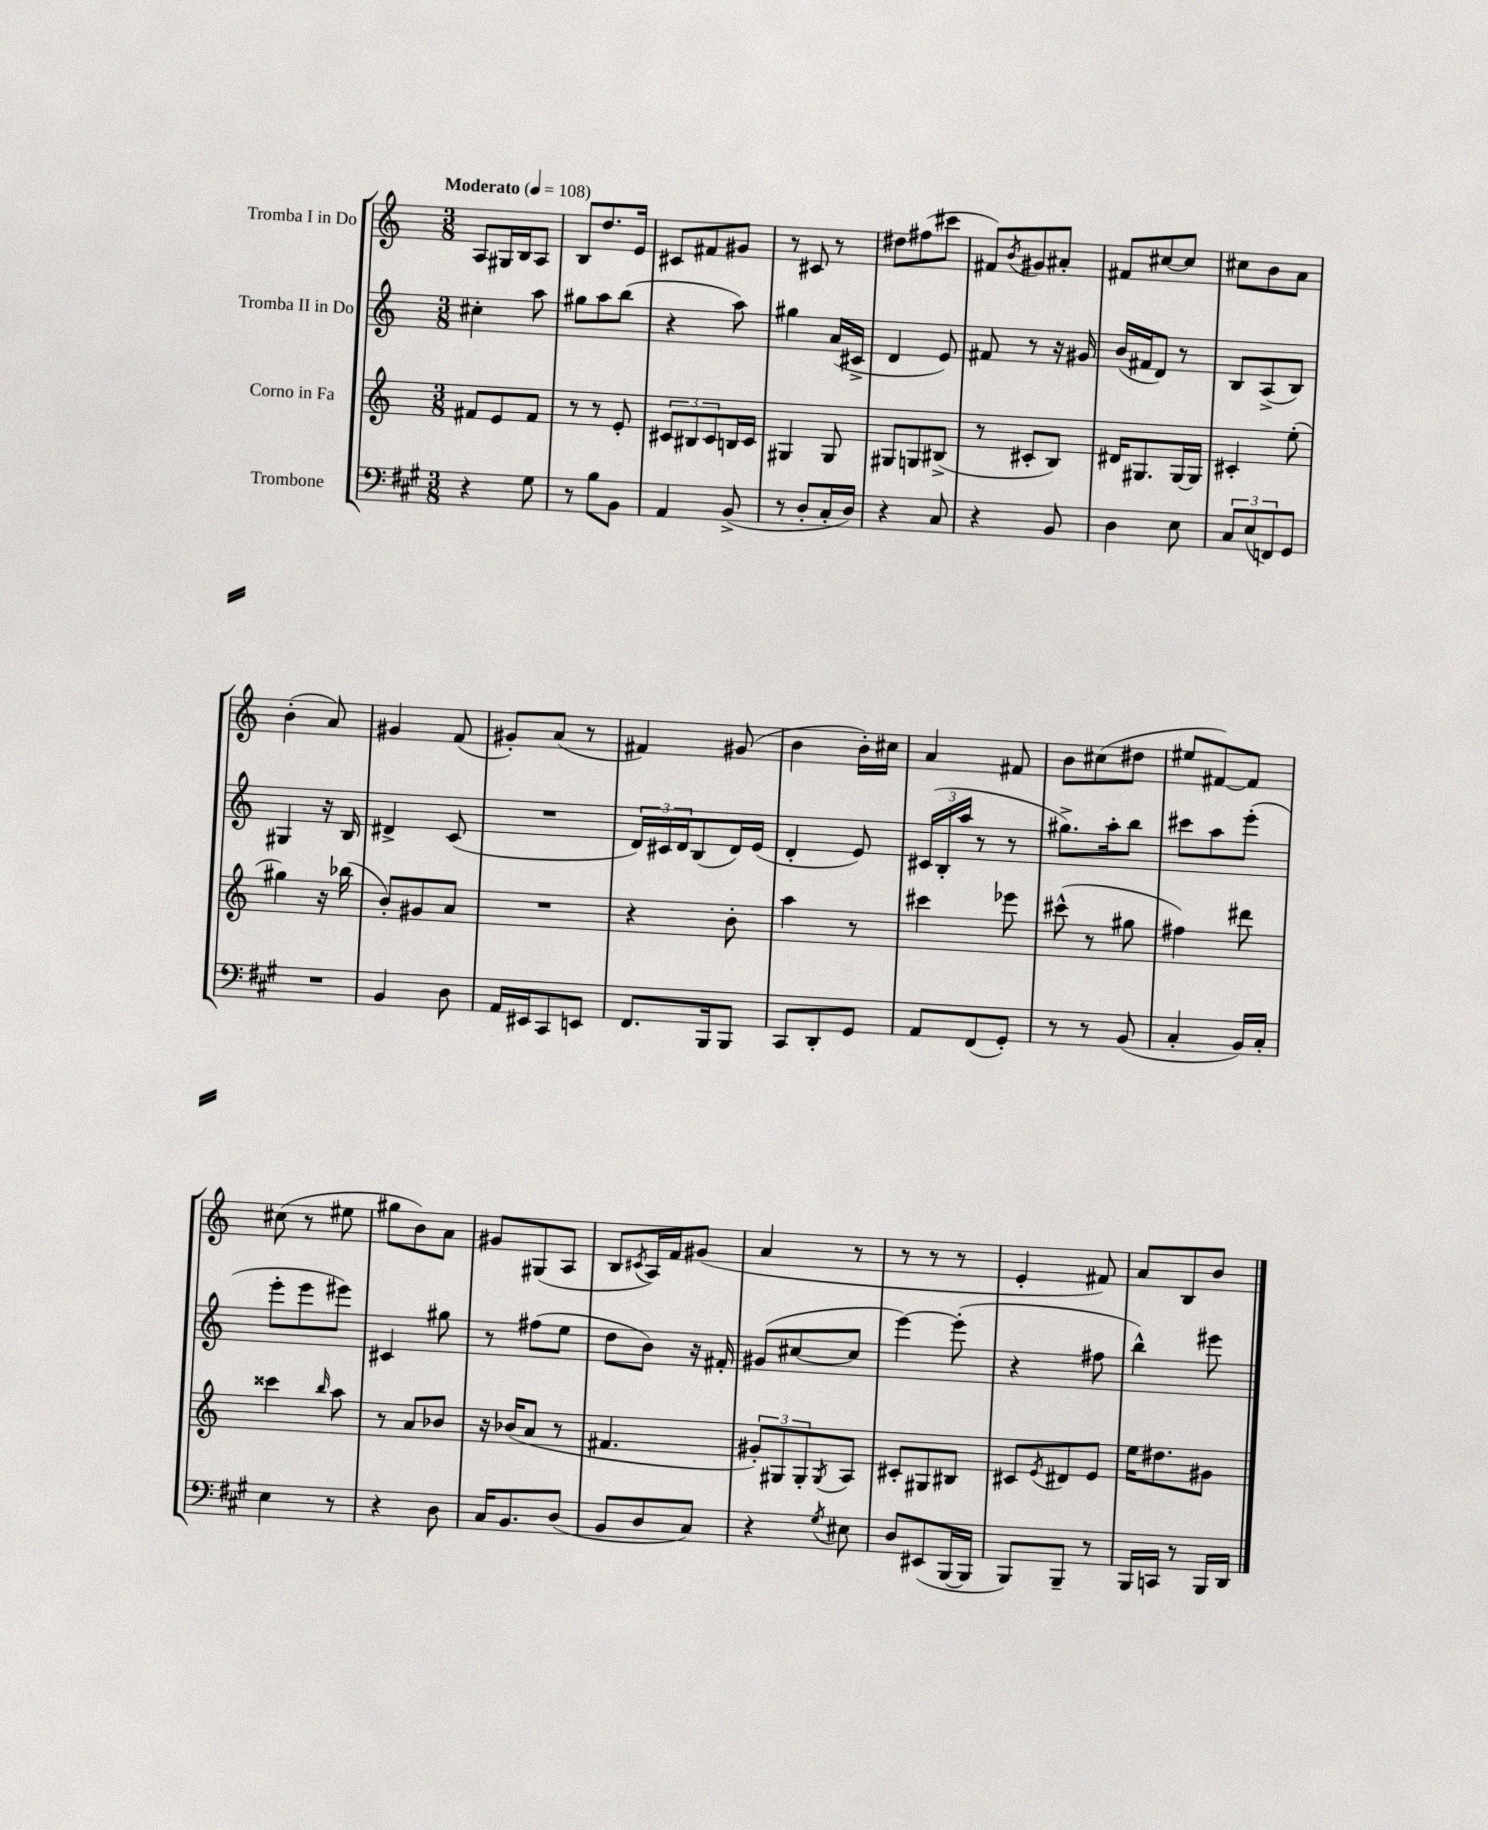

**kern	**kern	**kern	**kern
*staff4	*staff3	*staff2	*staff1
*clefF4	*clefG2	*clefG2	*clefG2
*k[f#c#g#]	*k[]	*k[]	*k[]
*M3/8	*M3/8	*M3/8	*M3/8
*MM108	*MM108	*MM108	*MM108
4r	8f#	4cc#'	8A
.	8e	.	16G#
.	.	.	16B
8G#	8f#	8aa	8A
=	=	=	=
8r	8r	8gg#	8B
8B	8r	8aa	8.dd
8BB	8e'	(8bb	.
.	.	.	16e
=	=	=	=
4AA	12c#	4r	8c#
.	12B#	.	.
.	.	.	8f#
.	12c#	.	.
(8BB^	16B	8aa)	8g#
.	16c#	.	.
=	=	=	=
8r	4G#	4gg#	8r
8D'	.	.	8c#
16C#'	8G#	(16a	8r
16D)	.	16c#^	.
=	=	=	=
4r	8G#	4d	8dd#
.	8G	.	(8ff#
8C#	(8B#^	8e)	8ccc#
=	=	=	=
4r	8r	8f#	8f#)
.	.	.	8qb
.	8c#'	8r	8g#
8BB	8B)	16r	8a#'
.	.	16g#	.
=	=	=	=
4D	16d#	(16b	8f#
.	8.G#	16f#	.
.	.	8d)	[8cc#
8E	[16G#	8r	8cc#]
.	16G#]	.	.
=	=	=	=
12C#	4c#'	8B	8cc#
(12E	.	.	.
.	.	(8A^	8b
12FF)	.	.	.
8GG#	(8ee'	8B)	8a
=	=	=	=
4.r	4gg#)	4G#	(4b'
.	16r	16r	8a)
.	(16bb-	16B	.
=	=	=	=
4BB	8b')	4d#^	4g#
.	8g#	.	.
8D	8a	(8c	(8f
=	=	=	=
16AA	4.r	4.r	8g#')
16EE#	.	.	.
8CC#	.	.	(8a
8EE	.	.	8r
=	=	=	=
8.FF#	4r	24d)	4f#)
.	.	24c#	.
.	.	24d	.
.	.	(8B	.
16BBB	.	.	.
8BBB	8b'	16d)	(8g#
.	.	(16e	.
=	=	=	=
8CC#	4aa	4d'	4b
8DD'	.	.	.
8GG#	8r	8e)	16b')
.	.	.	16cc#
=	=	=	=
8AA	4ccc#	(24c#	4a
.	.	24B'	.
.	.	24aa	.
(8FF#	.	8r	.
8GG#')	8eee-	8r	8f#
=	=	=	=
8r	(8ccc#^^	8.gg#^)	8b
8r	8r	.	(8cc#
.	.	16aa'	.
(8BB	8gg#	8bb	8dd#
=	=	=	=
4C#'	4ff#)	8ccc#	8ee#
.	.	8aa	[8f#)
16BB)	8ddd#	(8eee'	8f#]
16C#'	.	.	.
=	=	=	=
4E	4ccc##	8eee'	(8cc#
.	.	8eee	8r
.	16qqbb	.	.
8r	8aa	8eee#)	8ee#
=	=	=	=
4r	8r	4c#	8gg#
.	8a	.	8b)
8D	8b-	8gg#	8a
=	=	=	=
16C#	16r	8r	8g#
8.BB	(16b-	.	.
.	8a	(8ff#	(8G#
(8D	8r	8ee	8A
=	=	=	=
8BB	4.f#	8dd	8B
.	.	.	8qc#
8D	.	8b)	16A)
.	.	.	16f
8C#)	.	16r	(8g#
.	.	16f#'	.
=	=	=	=
4r	12g#')	(8g#	4a
.	12G#	.	.
.	.	[8cc#	.
.	12G#'	.	.
8qG#	8qG#	.	.
8E#	8A	8cc#]	8r
=	=	=	=
8D	8c#'	[4eee)	8r
(8EE#	8G#	.	8r
[16BBB	8B#	(8eee']	8r
16BBB]	.	.	.
=	=	=	=
8BBB)	8c#	4r	4e'
.	8qe	.	.
8BBB~	8d#	.	.
8r	8e	8ff#	8f#)
=	=	=	=
16BBB	16ee	4bb^^)	8a
16CC	8.dd#	.	.
8r	.	.	8B
16BBB	8g#	8eee#	8b
16DD	.	.	.
==	==	==	==
*-	*-	*-	*-
